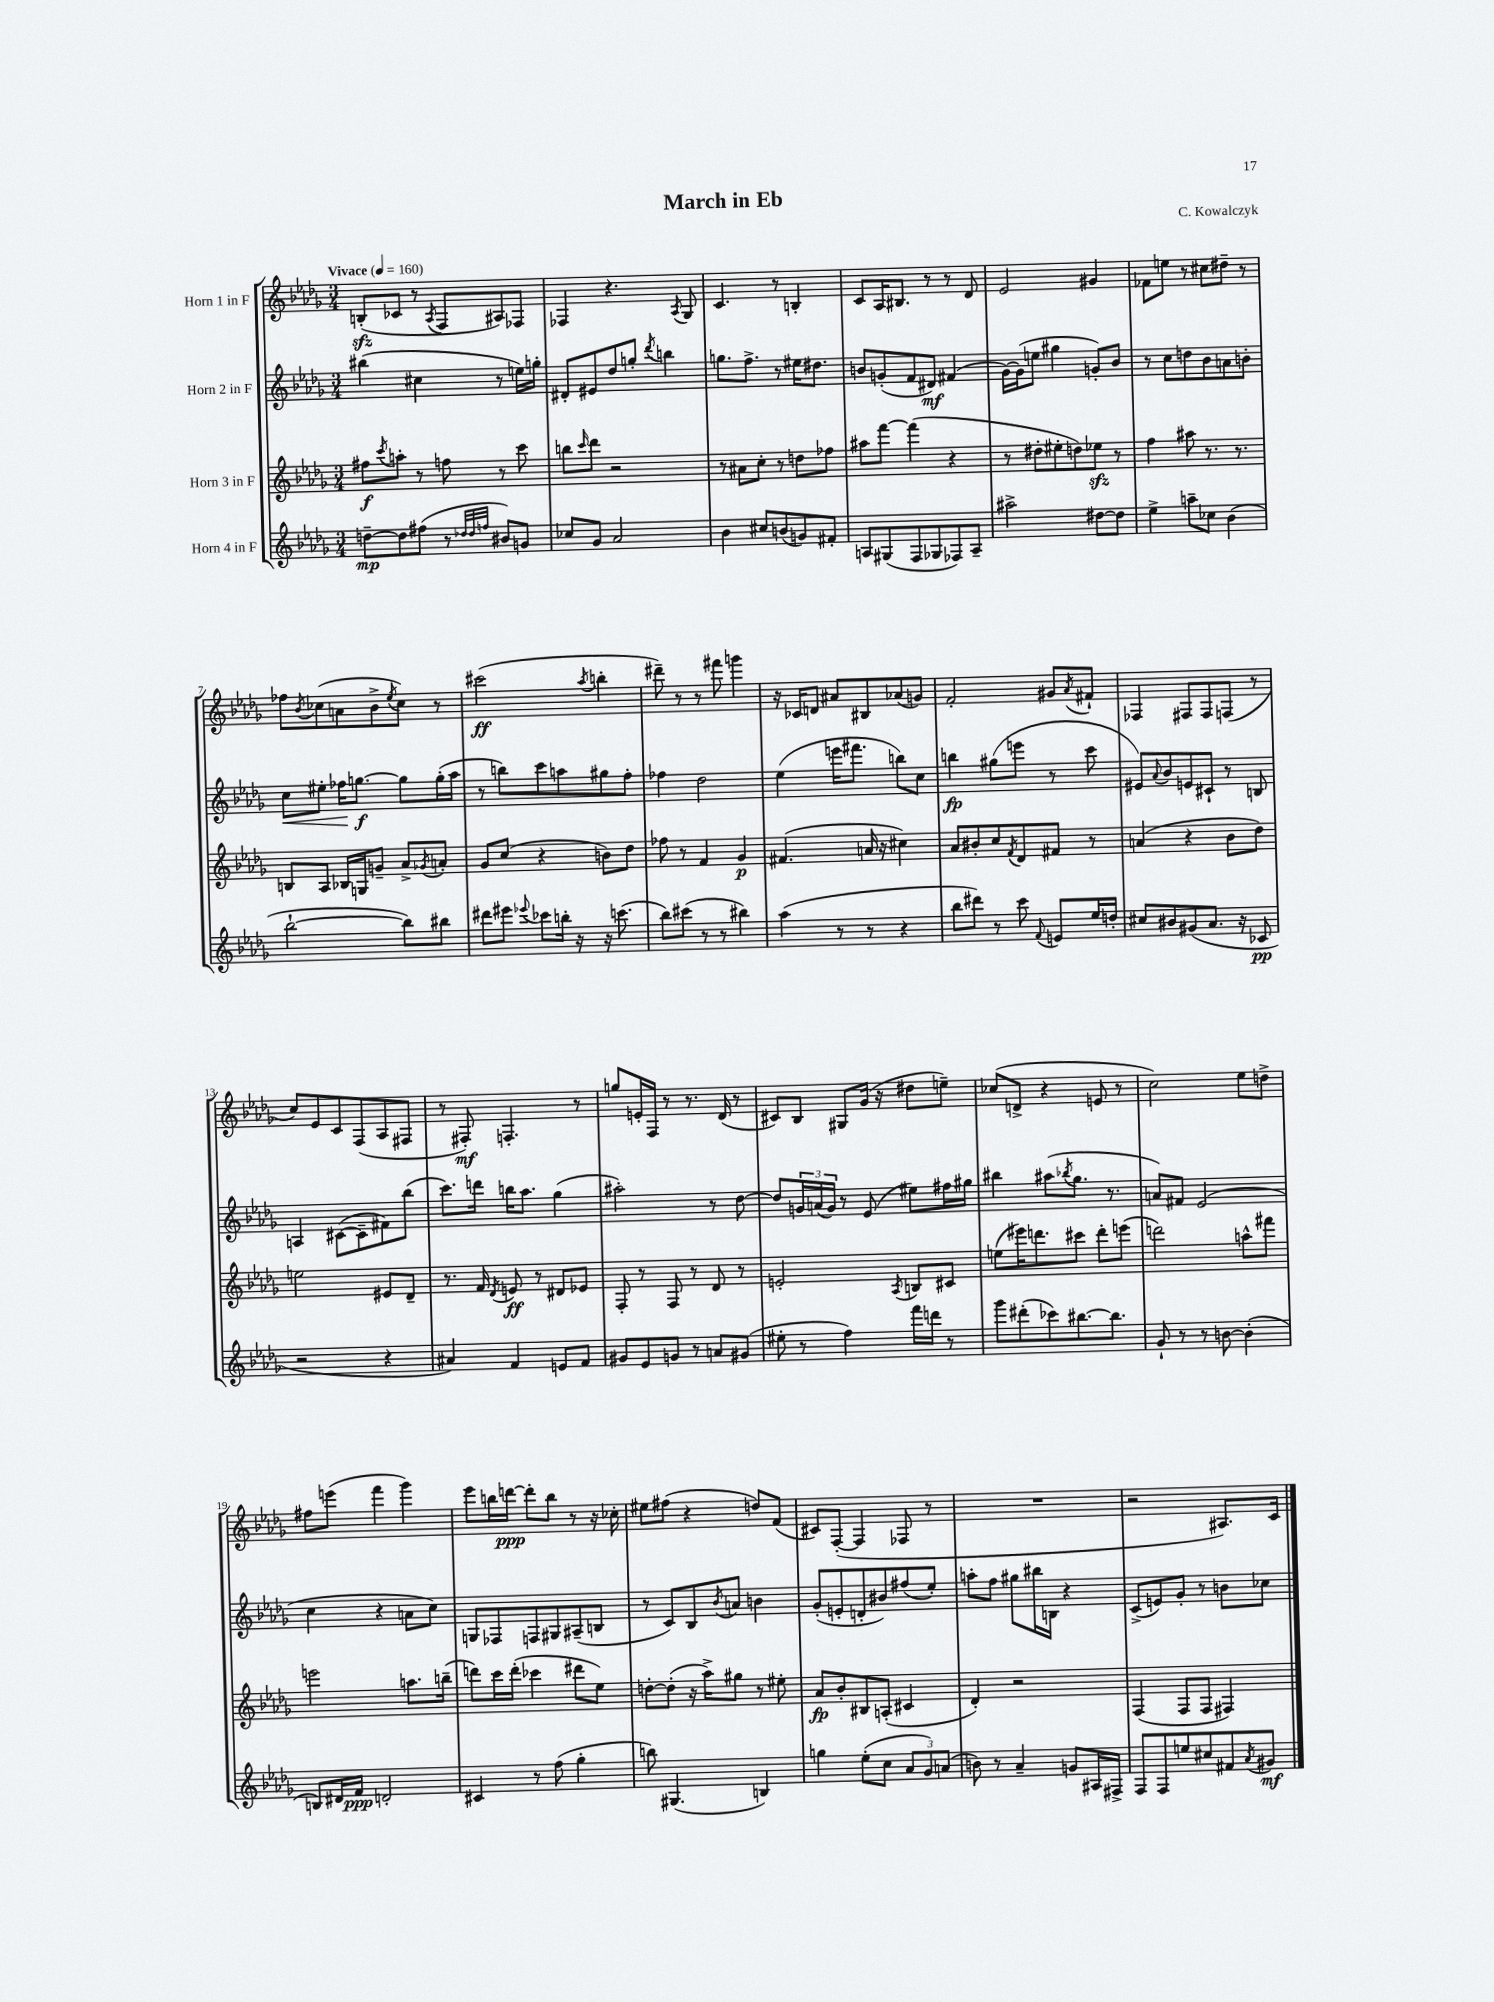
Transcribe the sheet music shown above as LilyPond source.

\header { title = "March in Eb" composer = "C. Kowalczyk" }
<<
\new StaffGroup <<
\new Staff = "s0" \with { instrumentName = "Horn 1 in F" } {
    \clef treble \key des \major \numericTimeSignature \time 3/4 \tempo "Vivace" 4 = 160
    b8-.\sfz( ces'8 r8 \acciaccatura { aes8 } f8 ais8) fes8 |
    fes4 r4. \acciaccatura { aes8 } ges8 |
    c'4. r8 b4-. |
    c'8 aes16 bis8. r8 r8 des'8 |
    ees'2 gis'4 |
    fes'8 e''8 r8 cis''8 dis''8-- r8 |
    fes''8 \acciaccatura { bes'8 } ces''8( a'8 bes'8-> \acciaccatura { ees''8 } ces''8) r8 |
    cis'''2\ff( \acciaccatura { aes''8 } b''4-. |
    dis'''8--) r8 r8 fis'''8 g'''4 |
    r16 ces'16 d'8 ais'8 bis8 aes'8( g'8) |
    f'2-. gis'8 \acciaccatura { aes'8 } fis'8-! |
    fes4 fis8 fis8 f8( r8 |
    c''8) ees'8 c'8 f8( aes8 fis8 |
    r8 fis8-.\mf) f4.-. r8 |
    g''8 e'16-. f16 r8 r8. des'16( r8 |
    cis'8) bes8 gis8 ges'16( r16 dis''8 e''8--) |
    ces''8( d'8-> r4 e'8 r8 |
    c''2) ees''8 d''8-> |
    fis''8 e'''8( f'''4 ges'''4) |
    ees'''8 b''16 d'''16~\ppp d'''8-. b''8 r8 r16 ces''16-. |
    eis''8 fis''8( r4 d''8) f'8( |
    cis'8) f8~-.( f4 fes8 r8 |
    R2. |
    r2 ais8.) c'16 \bar "|." |
}
\new Staff = "s1" \with { instrumentName = "Horn 2 in F" } {
    \clef treble \key des \major \numericTimeSignature \time 3/4
    bis''4( cis''4 r8 e''16) g''16-. |
    dis'8-. eis'8 des''8 g''8-. \acciaccatura { des'''8 } b''4 |
    g''8. f''8.-> r8 eis''16 dis''8. |
    b'8 g'8-.( f'8 dis'8\mf) fis'4( |
    ges'16~) ges'16( e''8 gis''4 g'8-.) bes'8 |
    r8 c''8 d''8 bes'8 a'8 b'8-. |
    c''8\< eis''8-. fes''16\! g''8.~\f g''8 g''16-.( aes''16 |
    r8 b''8) c'''8 a''8 gis''8 f''8-. |
    fes''4 des''2 |
    ees''4( e'''16 fis'''8. b''8) c''8 |
    b''4\fp gis''8( e'''8 r8 c'''8 |
    eis'8) \appoggiatura { aes'8 } bes'8 e'8 cis'8-! r8 b8 |
    a4 cis'8~( cis'8-- fis'8) bes''8( |
    c'''8.) d'''16 b''16 aes''8. ges''4( |
    ais''2-.) r8 des''8~ |
    des''8 \tuplet 3/2 { g'16 a'16( g'16) } r8 ees'8( eis''8) fis''16 gis''16 |
    bis''4 ais''8( \acciaccatura { bes''8 } ges''8. r8. |
    a'8) fis'8 ees'2( |
    c''4 r4 a'8 c''8) |
    g8 fes8 f8 gis8 ais8--( b8 |
    r8 c'8) bes8 \acciaccatura { bes'8 } a'8 b'4 |
    ges'8-.( e'8-. d'8-. bis'8) fis''8( ees''8-.) |
    a''8-. f''8 gis''8 bis''16 b16 r4 |
    c'8->( e'8) ges'8-. r8 b'8 ces''8 \bar "|." |
}
\new Staff = "s2" \with { instrumentName = "Horn 3 in F" } {
    \clef treble \key des \major \numericTimeSignature \time 3/4
    fis''8\f \acciaccatura { c'''8 } a''8-. r8 f''8 r8 c'''8 |
    b''8 \grace { c'''16 } des'''8 r2 |
    r8 ais'8 c''8-. r8 d''8 fes''8 |
    ais''8 f'''8~ f'''4( r4 |
    r8 dis''8-. eis''8-. d''8) ees''8\sfz r8 |
    f''4 ais''8 r8. r8. |
    b8 aes8 bes16 g16 g'8-- aes'8-> \acciaccatura { ges'8 } a'8-. |
    ges'8 c''8( r4 b'8) des''8 |
    fes''8 r8 f'4 ges'4\p |
    fis'4.( a'16 r16 cis''4) |
    aes'8 bis'8-. c''8 \acciaccatura { f'8 } des'8 fis'8 r8 |
    a'4( r4 bes'8 des''8) |
    e''2 eis'8 des'8-- |
    r8. f'16 \acciaccatura { des'8 } e'8\ff r8 dis'8 ees'8 |
    f8-. r8 f8 r8 des'8 r8 |
    e'2-. \acciaccatura { aes8 } b8 cis'8 |
    e''8( eis'''16) d'''8. cis'''8 d'''8-. e'''8( |
    d'''2) a''8-^ fis'''8 |
    e'''2 a''8. b''16--( |
    d'''8) c'''16 d'''16-.( ces'''4 dis'''8 ees''8) |
    d''8~-. d''8-.( r16 aes''16->) gis''8 r8 eis''8-. |
    aes'8\fp bes'8-. bis8 a8-.( cis'4 |
    des'4-.) r2 |
    f4( f8 f8 fis4) \bar "|." |
}
\new Staff = "s3" \with { instrumentName = "Horn 4 in F" } {
    \clef treble \key des \major \numericTimeSignature \time 3/4
    d''8~--\mp d''8 fis''8( r8 \grace { des''32 des''32 f''32 } bis'8) g'8 |
    ces''8 ges'8 aes'2 |
    bes'4 cis''8 b'8( g'8) fis'8-. |
    a8 gis8( f8 ges8 fes8) a8-- |
    ais''2-> dis''8~ dis''8 |
    ees''4-> a''8-- ces''8 bes'4( |
    bes''2~-! bes''8) bis''8 |
    dis'''8 eis'''8 \appoggiatura { ees'''8 } ces'''8 b''16-. r16 r16 c'''8.( |
    bes''8) cis'''8( r8 r8 bis''4) |
    aes''4( r8 r8 r4 |
    bes''8 dis'''8) r8 c'''8 \appoggiatura { f'8 } e'8 ees''16 d''16-. |
    cis''8 bis'8 gis'8( aes'8. r16 ces'8\pp |
    r2 r4 |
    ais'4) f'4 e'8 f'8 |
    gis'8 ees'8 g'8 r8 a'8 gis'8( |
    eis''8-. r8 f''4) f'''16 d'''16 r8 |
    ges'''8 dis'''8-.( ces'''8) bis''8.~ bis''8. |
    ges'8-! r8 r8 b'8~ b'4-.( |
    b8) dis'16 f'16\ppp d'2-. |
    cis'4 r8 f''8( ges''4-. |
    b''8) gis4.( b4) |
    g''4 ees''8-.( c''8 \tuplet 3/2 { aes'8 ges'8) a'8( } |
    b'8) r8 aes'4-- g'8 ais16 fis16-> |
    f8 f8 e''8 cis''8 fis'8 \acciaccatura { aes'8 } gis'8\mf \bar "|." |
}
>>
>>
